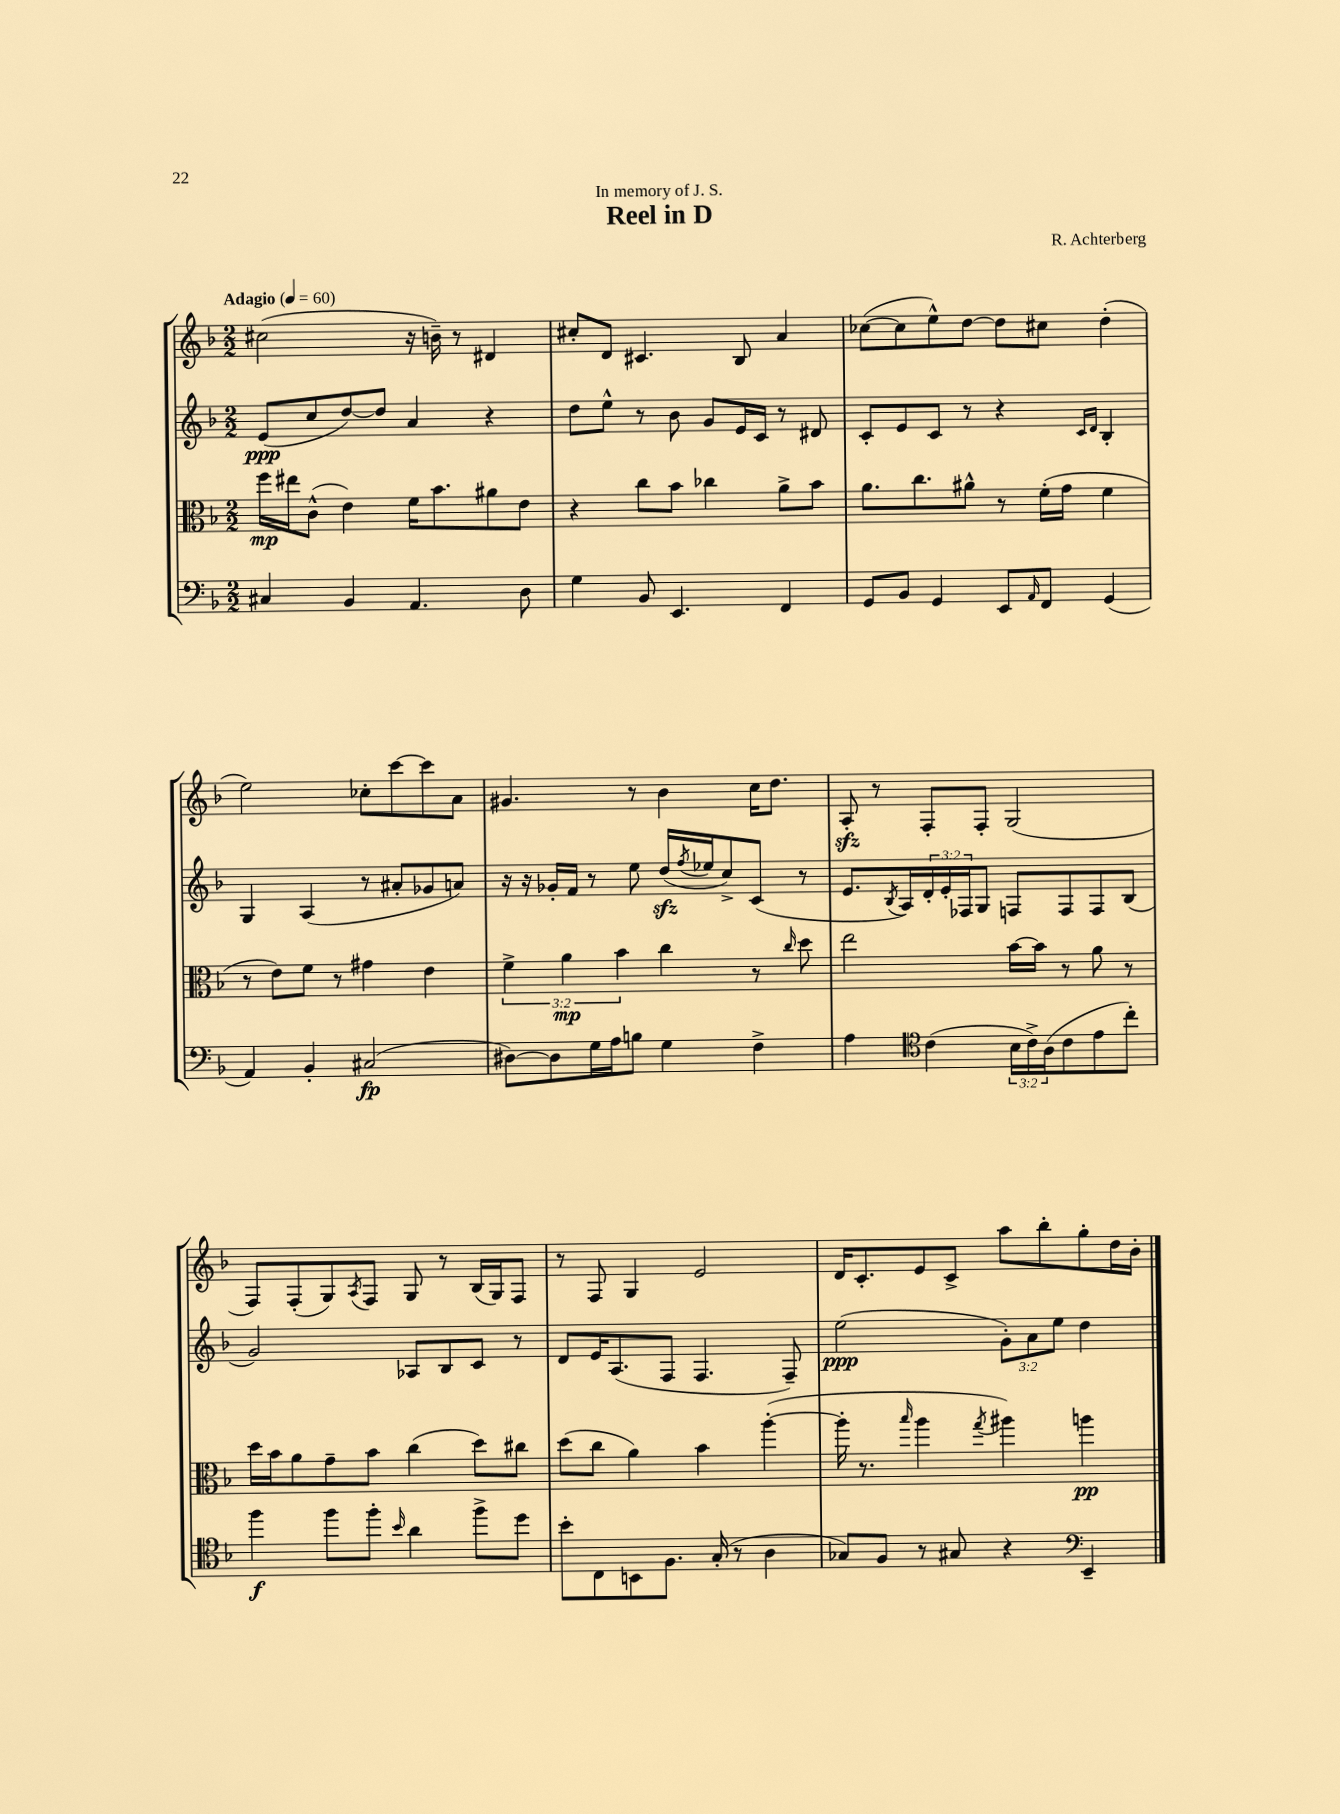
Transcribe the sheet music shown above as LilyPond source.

\header { title = "Reel in D" composer = "R. Achterberg" dedication = "In memory of J. S." }
<<
\new StaffGroup <<
\new Staff = "s0" {
    \clef treble \key f \major \numericTimeSignature \time 2/2 \tempo "Adagio" 4 = 60
    cis''2( r16 b'16--) r8 dis'4 |
    cis''8-. d'8 cis'4. bes8 a'4 |
    ces''8~( ces''8 e''8-^) d''8~ d''8 cis''8 d''4-.( |
    e''2) ces''8-. c'''8~ c'''8 a'8 |
    gis'4. r8 bes'4 c''16 d''8. |
    a8-.\sfz r8 f8-. f8-. g2( |
    f8) f8-.( g8) \acciaccatura { a8 } f8 g8 r8 bes16( g16) f8 |
    r8 f8 g4 e'2 |
    d'16 c'8.-. e'8 c'8-> a''8 bes''8-. g''8-. d''16 bes'16-. \bar "|." |
}
\new Staff = "s1" {
    \clef treble \key f \major \numericTimeSignature \time 2/2 \override Staff.TupletNumber.text = #tuplet-number::calc-fraction-text
    e'8\ppp( c''8 d''8~) d''8 a'4 r4 |
    d''8 e''8-^ r8 bes'8 g'8 e'16 c'16 r8 dis'8 |
    c'8-. e'8 c'8 r8 r4 \grace { c'16 d'16 } bes4-. |
    g4 a4( r8 ais'8-. ges'8 a'8) |
    r16 r16 ges'16-. f'16 r8 e''8 d''16\sfz( \acciaccatura { f''8 } ees''16 c''8->) c'8( r8 |
    e'8. \acciaccatura { bes8 } a16) \tuplet 3/2 { d'16-. e'16-. fes16 } g8 f8 f8 f8 bes8( |
    g'2) aes8 bes8 c'8 r8 |
    d'8 e'16 a8.( f8 f4. f8--) |
    e''2\ppp( \tuplet 3/2 { g'8-.) a'8 e''8 } d''4 \bar "|." |
}
\new Staff = "s2" {
    \clef alto \key f \major \numericTimeSignature \time 2/2 \override Staff.TupletNumber.text = #tuplet-number::calc-fraction-text
    f''16\mp eis''16 c'8-^( e'4) f'16 bes'8. ais'8 e'8 |
    r4 c''8 bes'8 ces''4 a'8-> bes'8 |
    a'8. c''8. ais'8-^ r8 f'16-.( g'16 f'4 |
    r8 e'8) f'8 r8 gis'4 e'4 |
    \tuplet 3/2 { f'4-> a'4\mp bes'4 } c''4 r8 \grace { c''16 } d''8 |
    e''2 bes'16~ bes'16 r8 a'8 r8 |
    d''16 bes'16 a'8 g'8-- bes'8 c''4( d''8) cis''8 |
    d''8( c''8 a'4) bes'4 a''4~-.( |
    a''16-. r8. \grace { bes''16 } a''4 \acciaccatura { g''8 } ais''4) a''4\pp \bar "|." |
}
\new Staff = "s3" {
    \clef bass \key f \major \numericTimeSignature \time 2/2 \override Staff.TupletNumber.text = #tuplet-number::calc-fraction-text
    cis4 bes,4 a,4. d8 |
    g4 bes,8 e,4. f,4 |
    g,8 bes,8 g,4 e,8 \grace { a,16 } f,8 g,4( |
    a,4) bes,4-. cis2\fp( |
    dis8~) dis8 g16 a16 b8 g4 f4-> |
    a4 \clef tenor c'4( \tuplet 3/2 { bes16 c'16->) a16( } c'8 e'8 c''8-.) |
    f''4\f f''8 f''8-. \grace { bes'16 } a'4 f''8-> d''8 |
    bes'8-. c8 b,8 f8. g16-.( r8 a4 |
    ges8) f8 r8 gis8 r4 \clef bass e,4-- \bar "|." |
}
>>
>>
\layout { \context { \Score \remove "Bar_number_engraver" } }
